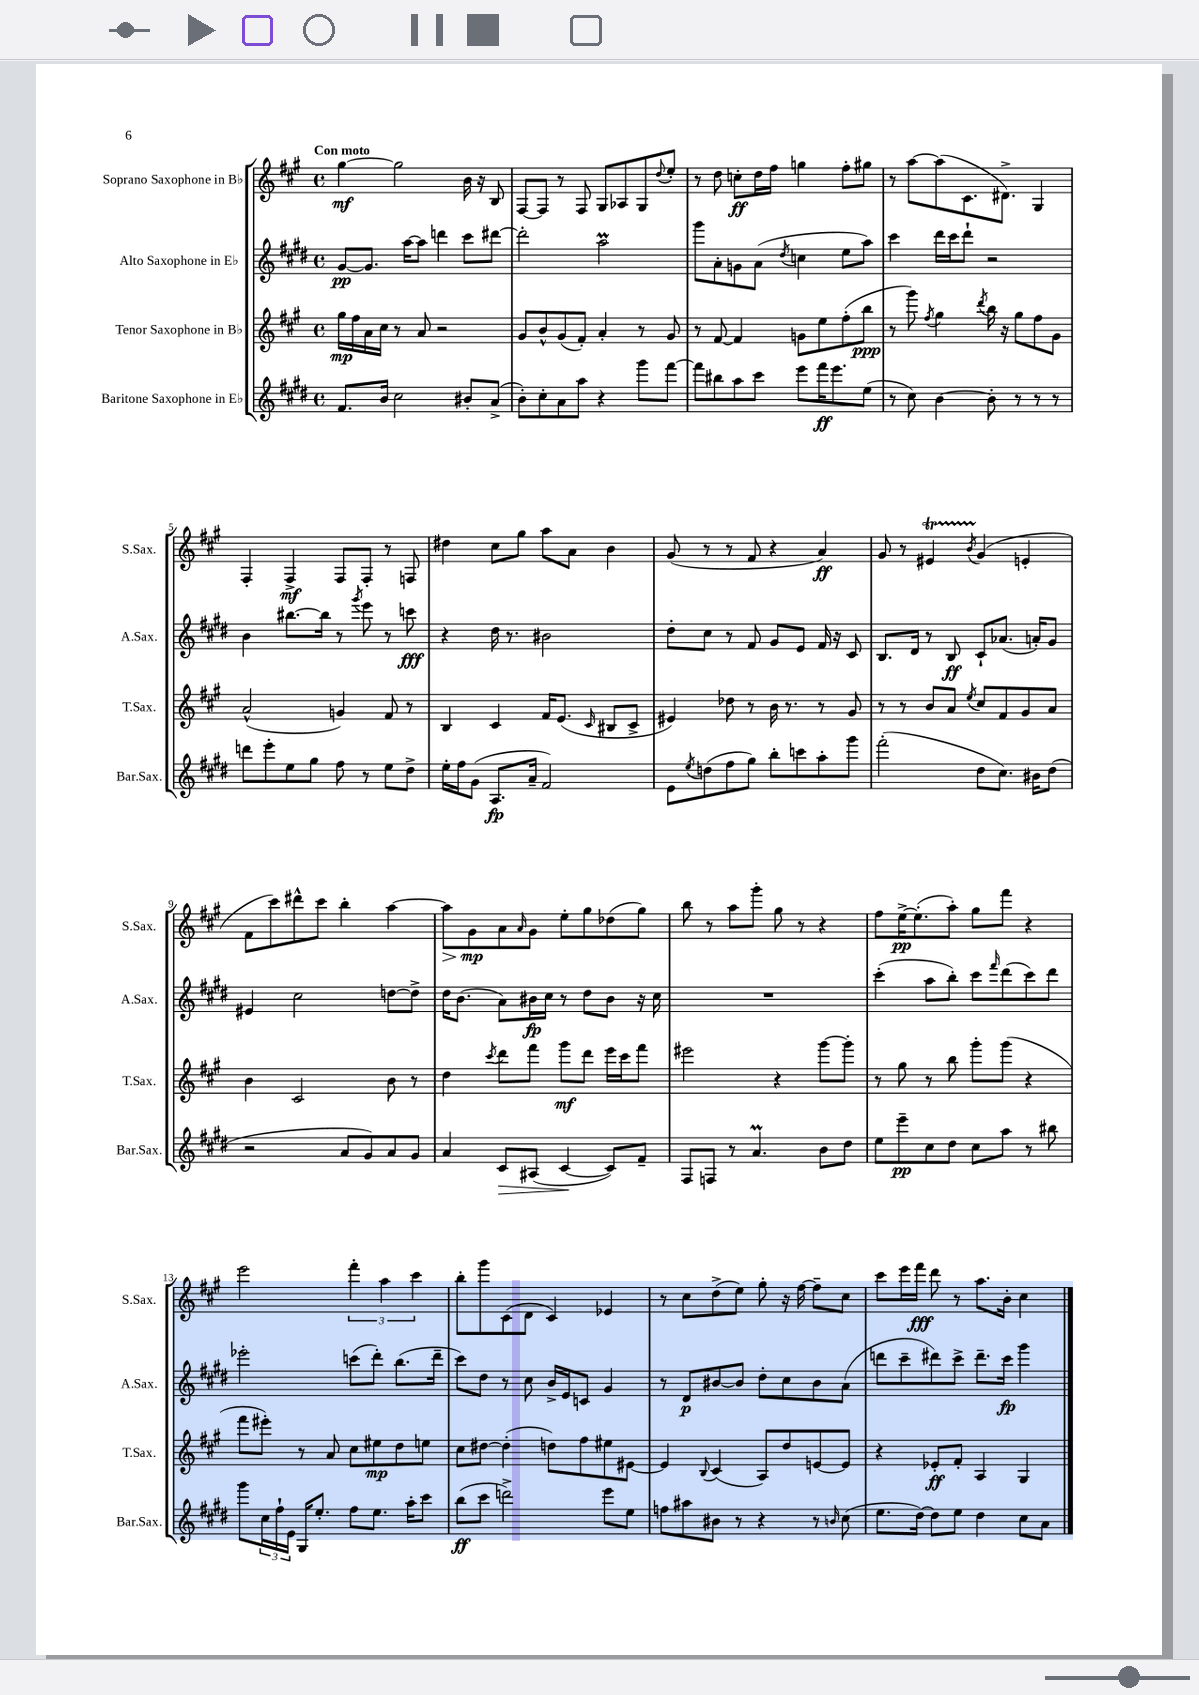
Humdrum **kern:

**kern	**kern	**kern	**kern
*staff4	*staff3	*staff2	*staff1
*clefG2	*clefG2	*clefG2	*clefG2
*k[f#c#g#d#]	*k[f#c#g#]	*k[f#c#g#d#]	*k[f#c#g#]
*M4/4	*M4/4	*M4/4	*M4/4
*met(c)	*met(c)	*met(c)	*met(c)
8.f#	16gg#	[8g#	[4gg#
.	16ff#	.	.
.	16a	8.g#]	.
16b	16cc#	.	.
2cc#	8r	.	2gg#]
.	.	[16aa	.
.	8a	8aa]	.
.	2r	4ddd	.
8b#'	.	8ccc#	16b
.	.	.	16r
(8a^	.	[8ddd#	8B
=	=	=	=
8b')	8g#	2ddd#']	[8F#
8cc#'	8b^^	.	8F#]
8a	(8g#	.	8r
8aa	8f#')	.	8F#
4r	4a'	2aa	8G#
.	.	.	8A-
8ggg#	8r	.	8G#
.	.	.	8qqdd
[8fff#	8g#	.	8ee'
=	=	=	=
8fff#]	8r	8ggg#	8r
8bb#	[8f#	8a'	8dd
8aa	4f#]	8g	8cc'
8ccc#	.	(8a	16dd
.	.	.	16ff#
.	.	8qdd#	.
8eee	8g	4cc	4gg
16fff#	8ee	.	.
8.eee	.	.	.
.	(8ff#'	8ee	8ff#'
(8ee	8bb	8aa)	8gg#
=	=	=	=
8r	8r	4ccc#	8r
8cc#)	8ggg#)	.	[8aa
.	8qff#	.	.
[4b	4gg#	16ddd#	(8aa]
.	.	16ccc#	.
.	.	8ddd#`	8.c#
.	8qddd	.	.
8b']	16bb	2r	.
.	16r	.	8.d#^)
8r	8gg#	.	.
8r	8ff#	.	4G#
8r	8g#	.	.
=	=	=	=
8ddd	(2a^^	4b	4F#'
8eee'	.	.	.
8ee	.	[8.bb#	4F#^
8gg#	.	.	.
.	.	16bb#]	.
8ff#	4g)	8r	8F#
.	.	8qggg#	.
8r	.	8eee	8F#'
8ee	8f#	8r	8r
8dd#^	8r	8ccc	8F
=	=	=	=
16ee'	4B	4r	4dd#
16ff#	.	.	.
(8g#	.	.	.
8.A	4c#	16dd#	8cc#
.	.	8.r	.
.	.	.	8gg#
16a~	.	.	.
2f#)	16f#	2b#	8aa
.	(8.e	.	.
.	.	.	8a
.	16qqc#	.	.
.	8B#	.	4b
.	8c#^	.	.
=	=	=	=
8e	4e#)	8dd#'	(8g#
8qee	.	.	.
(8dd	.	8cc#	8r
8ff#	8dd-	8r	8r
8gg#)	8r	8f#	8f#
8bb'	16b	8g#	4r
.	8.r	.	.
8ccc	.	8e	.
8aa'	8r	16f#	4a)
.	.	16r	.
8ggg#	8g#	8c#	.
=	=	=	=
(2fff#'	8r	8.B	8g#
.	8r	.	8r
.	.	16d#	.
.	8b	8r	4e#
.	8a	8B	.
.	8qee	.	8qb
8dd#	8cc#	8c#`	(4g#
8.cc#)	8f#	(8.a-	.
.	8g#	.	4e'
16b#	.	16a')	.
(8dd#	8a	8g#	.
=	=	=	=
2r	4b	4e#	8f#
.	.	.	8ccc#)
.	2c#	2cc#	8ddd#^^
.	.	.	8ccc#
8a	.	.	4bb'
8g#)	.	.	.
8a	8b	[8dd	[4aa
8g#	8r	8dd^]	.
=	=	=	=
4a	4dd	16dd#	8aa]
.	.	(8.b	.
.	.	.	8g#
.	8qccc#	.	.
8c#	8ddd	8a)	8a
.	.	.	16qqa
(8A#	8fff#	16b#	8g#
.	.	16cc#	.
[4c#	8ggg#	8r	8ee'
.	8ddd	8dd#	8gg#
8c#])	16eee	8b#	(8dd-
.	16ccc#	.	.
8f#~	8fff#	16r	8gg#)
.	.	16cc#	.
=	=	=	=
8F#	2eee#	1r	8bb
8F	.	.	8r
8r	.	.	8aa
4.a	.	.	8ggg#'
.	4r	.	8gg#
.	.	.	8r
8b	[8ggg#	.	4r
8dd#	8ggg#']	.	.
=	=	=	=
8ee	8r	(4ccc#'	8ff#
8eee~	8gg#	.	[16ee^
.	.	.	(8.ee']
8cc#	8r	8aa	.
8dd#	8bb	8bb')	8aa')
8cc#	8ggg#'	8ccc#	8gg#
.	.	16qqfff#	.
8aa	(8ggg#	(8ddd#	8fff#
8r	4r	8ccc#)	4r
8bb#	.	8ddd#	.
=	=	=	=
8ggg#	8fff#	2eee-'	2eee
24cc#	8eee#')	.	.
24ff#`	.	.	.
24e	.	.	.
16G#	8r	.	.
8.ee'	.	.	.
.	8a	.	.
8ff#	8cc#	(8ccc	6fff#'
8.ee	8ee#	8ddd#')	.
.	.	.	6aa
.	8dd	(8.bb	.
16aa'	.	.	.
.	.	.	6ccc#
8ccc#	8ee	.	.
.	.	16ddd#~	.
=	=	=	=
(8bb	8cc#	8ccc#)	8bb'
8ccc#	[8dd#	8dd#	8ggg#
2ddd^)	(4dd#']	8r	(8c#
.	.	8cc#	8d
.	8dd)	16b^	4c#)
.	.	16e	.
.	8ff#	8c	.
8eee	8ee#	4g#	4e-
8ee	[8e#	.	.
=	=	=	=
8ff	4e#]	8r	8r
8aa#	.	8d#	8cc#
.	8qqB	.	.
8b#	(4c#	[8b#	(8dd^
8r	.	8b#]	8ee)
4r	8A)	8dd#'	8gg#'
.	8dd	8cc#	16r
.	.	.	[16ff#
8r	[8e	8b#	8ff#~]
16qqb	.	.	.
(8cc#	8e]	(8a	8cc#
=	=	=	=
8.ee	4r	8ddd	8ccc#
.	.	8ccc#~	16eee
[16dd#)	.	.	16fff#
8dd#]	8e-'	8ddd#)	8ddd
8ee	8f#'	8ccc#^	8r
4dd#	4A	8.ddd#~	8.aa
.	.	16ccc#	16b'
8cc#	4G#	4ggg#	4cc#
8a	.	.	.
==	==	==	==
*-	*-	*-	*-
